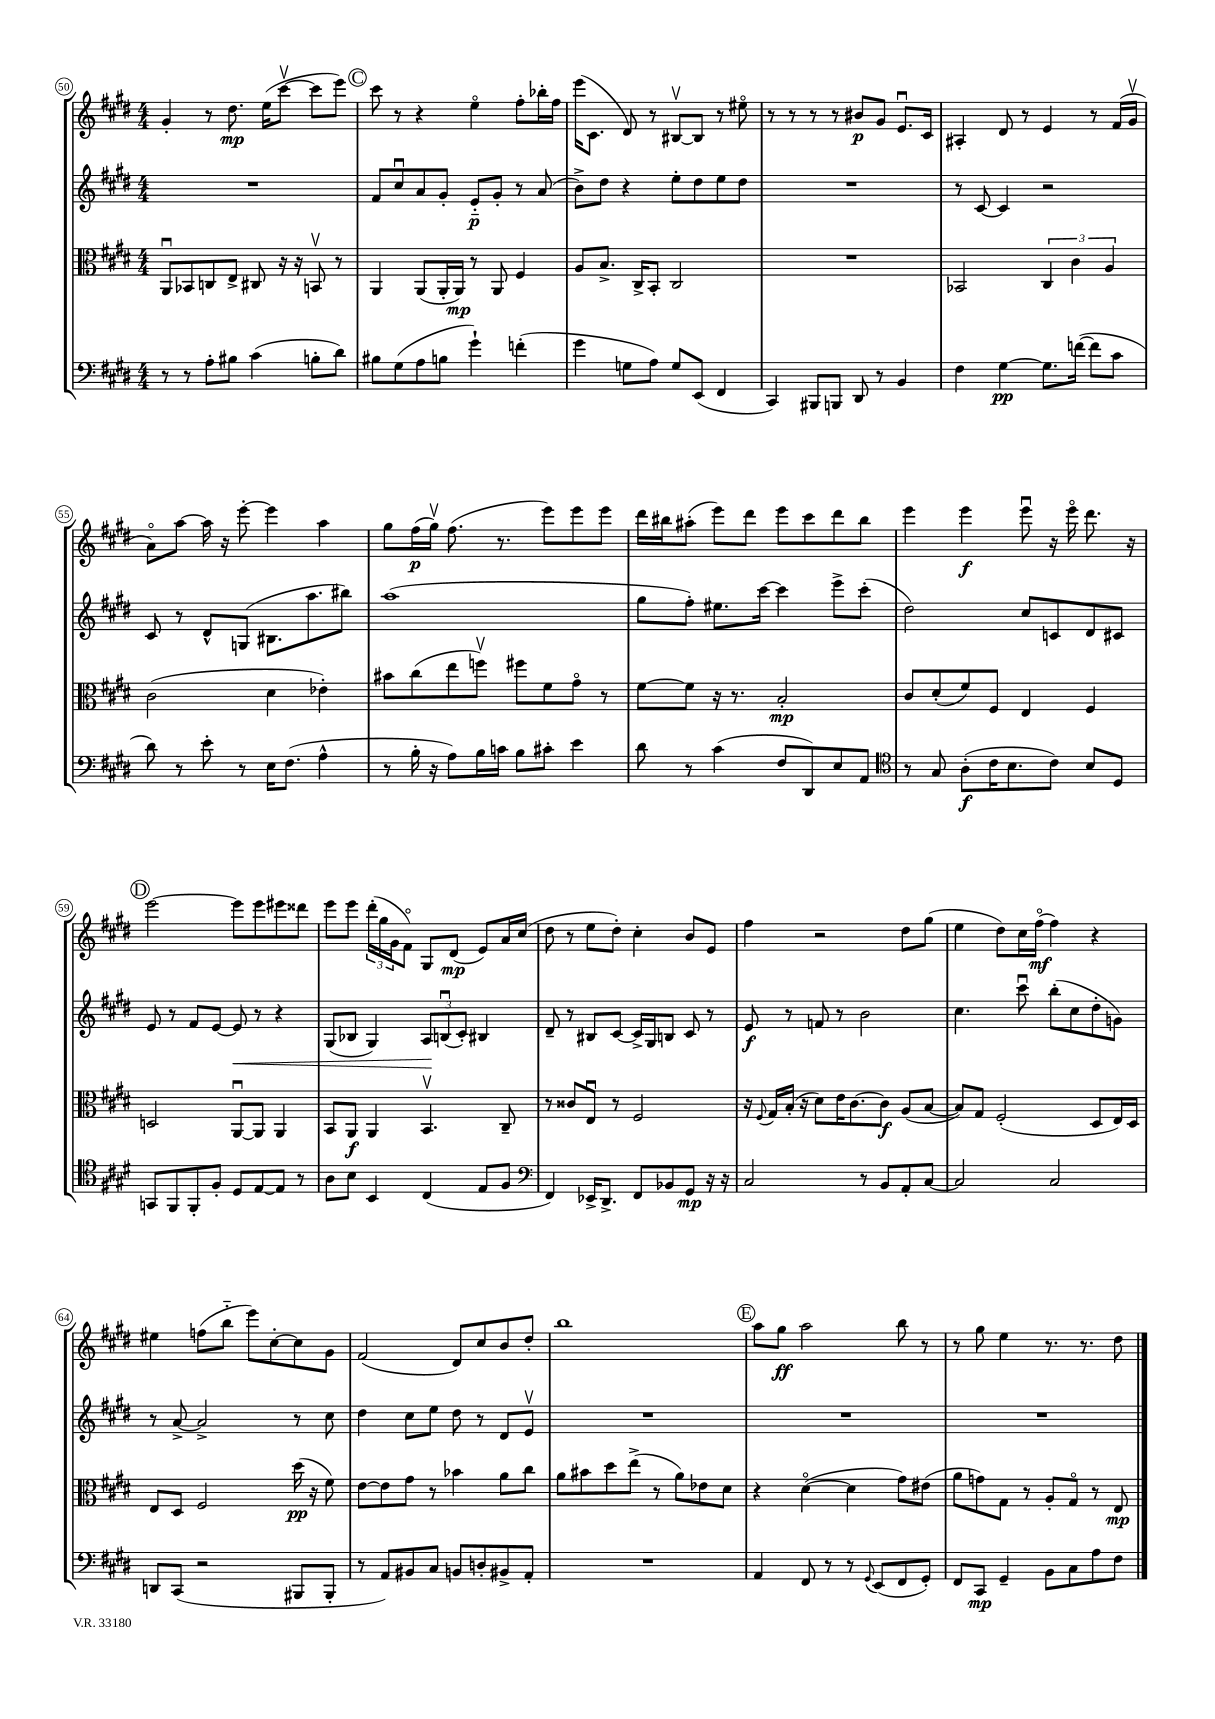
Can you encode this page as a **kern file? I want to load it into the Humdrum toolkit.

**kern	**kern	**kern	**kern
*staff4	*staff3	*staff2	*staff1
*clefF4	*clefC3	*clefG2	*clefG2
*k[f#c#g#d#]	*k[f#c#g#d#]	*k[f#c#g#d#]	*k[f#c#g#d#]
*M4/4	*M4/4	*M4/4	*M4/4
8r	8AAu	1r	4g#'
8r	8BB-	.	.
8A'	8C	.	8r
8B#	8E^	.	8.dd#
(4c#	8C#	.	.
.	.	.	(16ee
.	16r	.	[8ccc#v
.	16r	.	.
8B'	8BBv	.	8ccc#]
8d#)	8r	.	8eee)
=	=	=	=
8B#	4AA	8f#	8ccc#
(8G#	.	8cc#u	8r
8A	(8AA	8a	4r
8B	16AA'	8g#'	.
.	16AA)	.	.
4g#`)	8r	8e'~	4eeo
.	8AA	8g#'	.
(4f'	4F#	8r	8ff#'
.	.	(8a	16bb-'
.	.	.	16ff#
=	=	=	=
4g#	8A	8b^)	(16eee
.	.	.	8.c#
.	8.B^	8dd#	.
8G	.	4r	8d#)
.	16C#^	.	.
8A)	8BB'	.	8r
8G	2C#	8ee'	[8B#v
(8EE	.	8dd#	8B#]
4FF#	.	8ee	8r
.	.	8dd#	8ee#o
=	=	=	=
4CC#)	1r	1r	8r
.	.	.	8r
8BBB#	.	.	8r
8BBB	.	.	8r
8DD#	.	.	8b#
8r	.	.	8g#
4BB	.	.	8.eu
.	.	.	16c#
=	=	=	=
4F#	2BB-	8r	4A#'
.	.	[8c#	.
[4G#	.	4c#]	8d#
.	.	.	8r
8.G#]	6C#	2r	4e
.	6c#	.	.
([16f	.	.	.
8f]	.	.	8r
.	6A	.	.
8c#	.	.	(16f#
.	.	.	16g#v
=	=	=	=
8d#)	(2c#	8c#	8ao)
8r	.	8r	[8aa
8e'	.	8d#^^	16aa]
.	.	.	16r
8r	.	(8G	[8eee'
16E	4d#	8.B#	4eee]
(8.F#	.	.	.
.	.	8.aa	.
4A^^	4e-')	.	4aa
.	.	8bb#)	.
=	=	=	=
8r	8b#	(1aa	8gg#
16B'	(8cc#	.	(16ff#
16r	.	.	16gg#v)
8A)	8ee	.	(8.ff#
16B	8ffv)	.	.
16c	.	.	8.r
8B	8ff#	.	.
8c#'	8f#	.	8eee)
4e	8g#o	.	8eee
.	8r	.	8eee
=	=	=	=
8d#	[8f#	8gg#	16ddd#
.	.	.	16bb#
8r	8f#]	8ff#')	(8aa#'
(4c#	16r	8.ee#	8eee)
.	8.r	.	.
.	.	.	8ddd#
.	.	[16ccc#	.
8F#	2B'	4ccc#]	8eee
8DD#)	.	.	8ccc#
8E	.	8eee^	8ddd#
8AA	.	(8ccc#'	8bb#
=	=	=	=
*clefC4	*	*	*
8r	8c#	2dd#)	4eee
8G#	(8d#'	.	.
(8A'	8f#)	.	4eee
16c#	8F#	.	.
8.B	.	.	.
.	4E	8cc#	8eeeu
8c#)	.	8c	16r
.	.	.	16eeeo
8B	4F#	8d#	8.ddd#
8D#	.	8c#	.
.	.	.	16r
=	=	=	=
8GG	2D	8e	[2eee
8FF#	.	8r	.
8FF#'	.	8f#	.
8F#'	.	[8e	.
8D#	[8AAu	8e]	8eee]
[8E	8AA]	8r	8eee
8E]	4AA	4r	8eee#
8r	.	.	8ddd##
=	=	=	=
8A	8BB	(8G#	8eee
8B	8AA	8B-	8eee
4BB	4AA	4G#)	(24ddd#'
.	.	.	24gg#
.	.	.	24g#
.	.	.	8f#o)
(4C#	4.BBv	12A	8G#
.	.	(12Bu	.
.	.	.	(8d#
.	.	12c#')	.
8E	.	4B#	8e)
8F#	8C#~	.	16a
.	.	.	(16cc#
=	=	=	=
*clefF4	*	*	*
4FF#)	8r	8d#~	8dd#
.	8c##	8r	8r
16EE-^	8Eu	8B#	8ee
8.DD#^	.	.	.
.	8r	[8c#	8dd#')
8FF#	2F#	16c#^]	4cc#'
.	.	16G#	.
8BB-	.	8B	.
8GG#	.	8c#	8b
16r	.	8r	8e
16r	.	.	.
=	=	=	=
2C#	16r	8e	4ff#
.	8qqF#	.	.
.	16G#	.	.
.	(16B'	8r	.
.	16r	.	.
.	8d#)	8f	2r
.	16e	8r	.
.	[8.c#	.	.
8r	.	2b	.
8BB	8c#]	.	.
8AA'	(8A	.	8dd#
[8C#	[8B	.	(8gg#
=	=	=	=
2C#]	8B])	4.cc#	4ee
.	8G#	.	.
.	(2F#'	.	8dd#)
.	.	8ccc#u	16cc#
.	.	.	(16ff#o
2C#	.	(8bb'	4ff#)
.	.	8cc#	.
.	8D#	8dd#'	4r
.	16E)	8g)	.
.	16D#	.	.
=	=	=	=
8DD	8E	8r	4ee#
(8CC#	8D#	[8a^	.
2r	2F#	2a^]	(8ff
.	.	.	8bb'~
.	.	.	8eee)
.	.	.	[8cc#'
8BBB#	(16dd#	8r	8cc#]
.	16r	.	.
8BBB#'	8f#)	8cc#	8g#
=	=	=	=
8r	[8e	4dd#	(2f#
8AA)	8e]	.	.
8BB#	8g#	8cc#	.
8C#	8r	8ee	.
8BB	4b-	8dd#	8d#)
8D'	.	8r	8cc#
8BB#^	8a	8d#	8b
8AA'	8cc#	8ev	8dd#'
=	=	=	=
1r	8a	1r	1bb
.	8b#	.	.
.	8dd#	.	.
.	(8ee^	.	.
.	8r	.	.
.	8a)	.	.
.	8e-	.	.
.	8d#	.	.
=	=	=	=
4AA	4r	1r	8aa
.	.	.	8gg#
8FF#	([4d#o	.	2aa
8r	.	.	.
8r	4d#]	.	.
8qqGG#	.	.	.
(8EE	.	.	.
8FF#	8g#)	.	8bb
8GG#')	(8e#	.	8r
=	=	=	=
8FF#	8a	1r	8r
8CC#	8g)	.	8gg#
4GG#~	8G#	.	4ee
.	8r	.	.
8BB	8A'	.	8.r
8C#	8G#o	.	.
.	.	.	8.r
8A	8r	.	.
8F#	8E	.	8dd#
==	==	==	==
*-	*-	*-	*-
